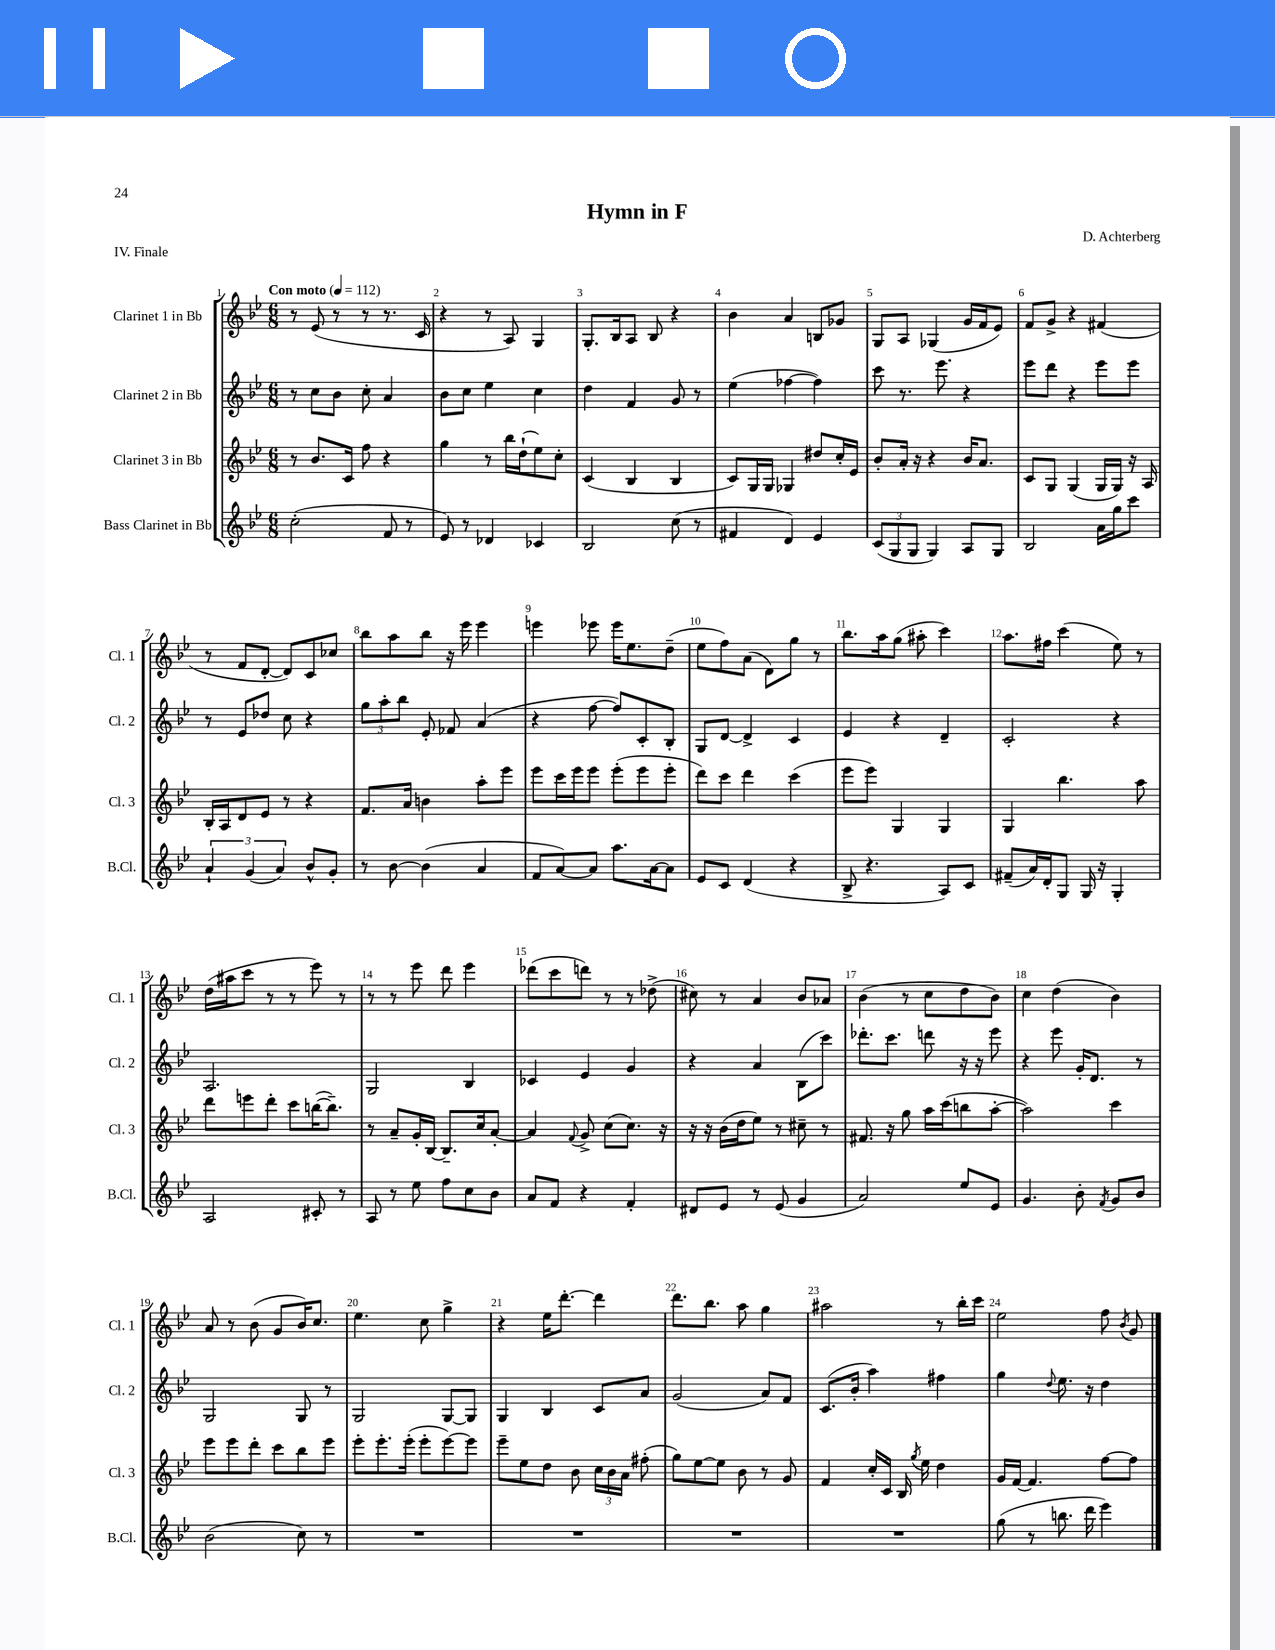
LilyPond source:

\header { title = "Hymn in F" composer = "D. Achterberg" piece = "IV. Finale" }
<<
\new StaffGroup <<
\new Staff = "s0" \with { instrumentName = "Clarinet 1 in Bb" shortInstrumentName = "Cl. 1" } {
    \clef treble \key bes \major \numericTimeSignature \time 6/8 \tempo "Con moto" 4 = 112
    \autoBeamOff r8 ees'8( r8 r8 r8. c'16 |
    r4 r8 a8) g4 |
    g8.[-. bes16 a8] bes8 r4 |
    bes'4 a'4 b8[ ges'8] |
    g8[ a8] ges4( g'16[ f'16 ees'8]) |
    f'8[ g'8]-> r4 fis'4( |
    r8 f'8[ d'8]~-. d'8[) c'8 ces''8] |
    bes''8[ a''8 bes''8] r16 ees'''16 ees'''4 |
    e'''4 ees'''8 ees'''16[ ees''8. d''8]--( |
    ees''8[ f''8) a'8]( d'8[) g''8] r8 |
    bes''8.[ a''16 g''8]( ais''8-. c'''4) |
    a''8.[ fis''16] c'''4( ees''8) r8 |
    d''16[( ais''16 c'''8] r8 r8 ees'''8) r8 |
    r8 r8 ees'''8 d'''8 ees'''4 |
    des'''8[( c'''8 d'''8]) r8 r8 des''8->( |
    cis''8) r8 a'4 bes'8[ aes'8] |
    bes'4( r8 c''8[ d''8 bes'8]) |
    c''4 d''4( bes'4) |
    a'8 r8 bes'8( g'8[ bes'16) c''8.] |
    ees''4. c''8 g''4-> |
    r4 ees''16[ d'''8.]~-. d'''4 |
    d'''8.[ bes''8.] a''8 g''4 |
    ais''2 r8 bes''16[-. c'''16] |
    ees''2 f''8 \acciaccatura { bes'8 } g'8 \bar "|." |
}
\new Staff = "s1" \with { instrumentName = "Clarinet 2 in Bb" shortInstrumentName = "Cl. 2" } {
    \clef treble \key bes \major \numericTimeSignature \time 6/8
    \autoBeamOff r8 c''8[ bes'8] c''8-. a'4 |
    bes'8[ c''8] ees''4 c''4 |
    d''4 f'4 g'8 r8 |
    ees''4( fes''4~ fes''4) |
    c'''8 r8. ees'''8. r4 |
    ees'''8[ d'''8] r4 ees'''8[ ees'''8] |
    r8 ees'8[ des''8] c''8 r4 |
    \tuplet 3/2 { g''8[ a''8-. bes''8] } ees'8-. fes'8 a'4( |
    r4 f''8~ f''8[) c'8-. bes8]-. |
    g8[ d'8]~ d'4-> c'4 |
    ees'4 r4 d'4-- |
    c'2-. r4 |
    a2. |
    g2 bes4 |
    ces'4 ees'4 g'4 |
    r4 a'4 bes8[( c'''8]) |
    des'''8.[-. c'''8.] d'''8 r16 r16 ees'''8 |
    r4 ees'''8 g'16[-. d'8.] r8 |
    g2 g8 r8 |
    g2 g8[~ g8] |
    g4 bes4 c'8[ a'8] |
    g'2( a'8[) f'8] |
    c'8.[( bes'16]-. a''4) fis''4 |
    g''4 \appoggiatura { d''8 } ees''8. r16 d''4 \bar "|." |
}
\new Staff = "s2" \with { instrumentName = "Clarinet 3 in Bb" shortInstrumentName = "Cl. 3" } {
    \clef treble \key bes \major \numericTimeSignature \time 6/8
    \autoBeamOff r8 bes'8.[ c'16] f''8 r4 |
    g''4 r8 bes''16[ d''16-!( ees''8) c''8]-. |
    c'4( bes4 bes4 |
    c'8[) g16 g16] ges4 dis''8[ c''16-. ees'16] |
    bes'8[-. a'16]-. r16 r4 bes'16[ a'8.] |
    c'8[ g8] g4( g16[ g16]) r16 a16 |
    bes16[-. a16 d'8 ees'8] r8 r4 |
    f'8.[ a'16] b'4 a''8[-. ees'''8] |
    ees'''8[ c'''16 ees'''16 ees'''8] ees'''8[-.( ees'''8 ees'''8]-. |
    d'''8[) c'''8] d'''4 c'''4( |
    ees'''8[ ees'''8]) g4 g4 |
    g4 bes''4. a''8 |
    d'''8[ e'''8 d'''8]-. c'''8[ b''16~( b''8.]--) |
    r8 a'8[-- g'16-. bes16]~ bes8.[-- c''16 a'8]~-. |
    a'4 \appoggiatura { f'8 } g'8-> c''8[( c''8.]) r16 |
    r16 r16 bes'16[( d''16 ees''8]) r8 cis''8-- r8 |
    fis'8. r16 g''8 a''16[ c'''16( b''8 a''8]~-. |
    a''2) c'''4 |
    ees'''8[ ees'''8 d'''8]-. c'''8[ bes''8 ees'''8] |
    ees'''8[-. ees'''8.-. ees'''16]-.( ees'''8[-. ees'''8~) ees'''8] |
    ees'''8[-- ees''8 d''8] bes'8 \tuplet 3/2 { c''16[ bes'16 a'16] } fis''8-.( |
    g''8[) ees''8~ ees''8] bes'8 r8 g'8 |
    f'4 c''16[-. c'16] bes16 \acciaccatura { g''8 } ees''16 d''4 |
    g'16[ f'16]~ f'4. f''8[~ f''8] \bar "|." |
}
\new Staff = "s3" \with { instrumentName = "Bass Clarinet in Bb" shortInstrumentName = "B.Cl." } {
    \clef treble \key bes \major \numericTimeSignature \time 6/8
    \autoBeamOff c''2-.( f'8 r8 |
    ees'8) r8 des'4 ces'4 |
    bes2 c''8( r8 |
    fis'4 d'4) ees'4 |
    \tuplet 3/2 { c'8[( g8 g8] } g4) a8[ g8] |
    bes2 a'16[ g''16 c'''8] |
    \tuplet 3/2 { a'4-! g'4( a'4) } bes'8[-^ g'8]-. |
    r8 bes'8~ bes'4( a'4 |
    f'8[ a'8~) a'8] a''8.[ a'16~ a'8] |
    ees'8[ c'8] d'4( r4 |
    bes8-> r4. a8[) c'8] |
    fis'8[--( a'16) d'16-. g8] g16 r16 g4-. |
    a2 cis'8-. r8 |
    a8 r8 ees''8 f''8[ c''8 bes'8] |
    a'8[ f'8] r4 f'4-. |
    dis'8[ ees'8] r8 ees'8( g'4 |
    a'2) ees''8[ ees'8] |
    g'4. bes'8-. \acciaccatura { f'8 } g'8[ bes'8] |
    bes'2( c''8) r8 |
    R2. |
    R2. |
    R2. |
    R2. |
    g''8( r8 b''8. d'''16 ees'''4) \bar "|." |
}
>>
>>
\layout { \context { \Score \override BarNumber.break-visibility = ##(#f #t #t) barNumberVisibility = #all-bar-numbers-visible } }
